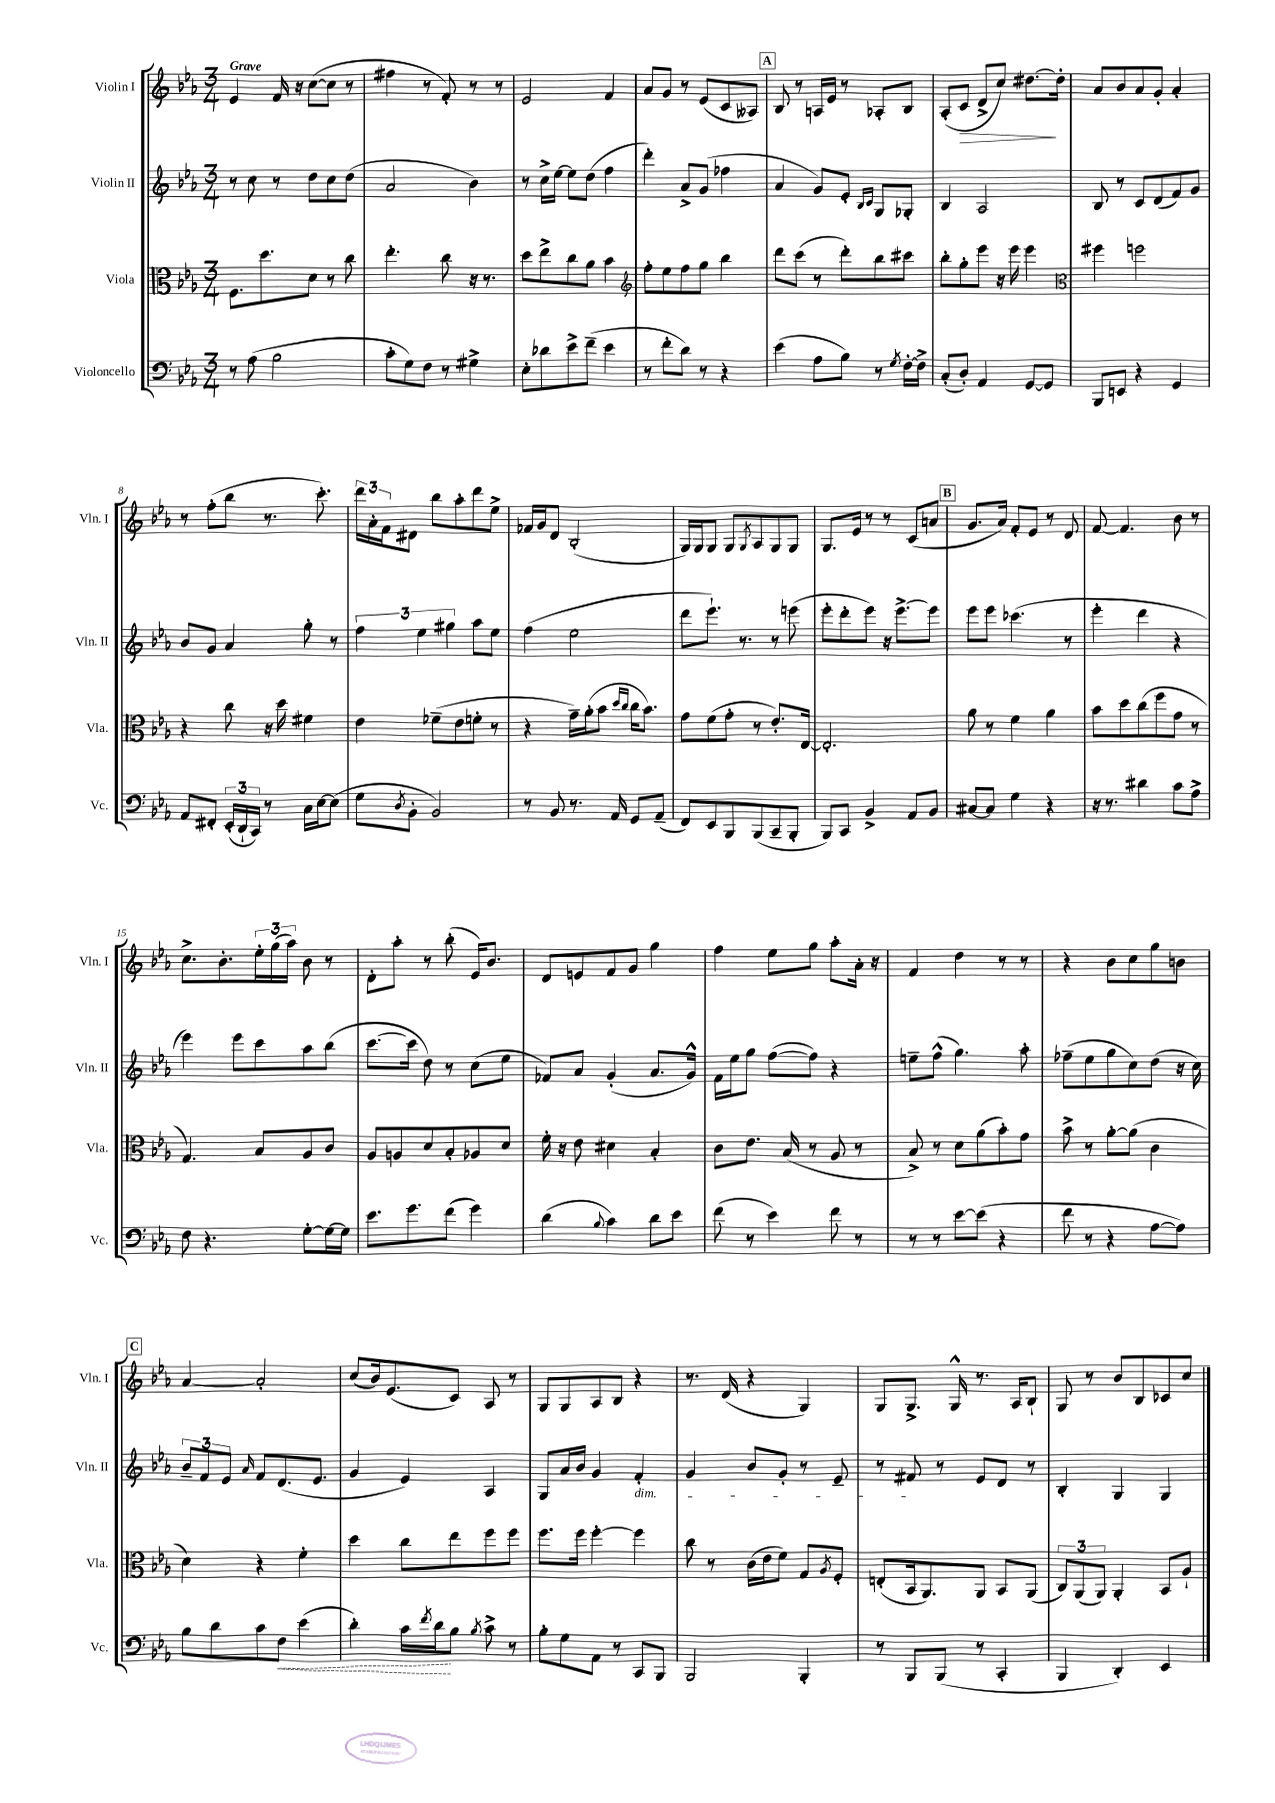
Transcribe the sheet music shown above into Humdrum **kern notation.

**kern	**kern	**kern	**kern
*staff4	*staff3	*staff2	*staff1
*clefF4	*clefC3	*clefG2	*clefG2
*k[b-e-a-]	*k[b-e-a-]	*k[b-e-a-]	*k[b-e-a-]
*M3/4	*M3/4	*M3/4	*M3/4
8r	8.F	8r	4e-
(8A-	.	8cc	.
.	8.dd	.	.
2B-	.	8r	16f
.	.	.	16r
.	8d	8dd	([8cc
.	8r	8cc	8cc]
.	8cc	(8dd	8r
=	=	=	=
8c'	4.ee-'	2a-	4ff#
8G)	.	.	.
8F	.	.	8r
8r	8cc	.	8f')
4G#^	16r	4b-)	8r
.	8.r	.	.
.	.	.	8r
=	=	=	=
8E-'	8dd	8r	2e-
8d-	8ee-^	16cc^	.
.	.	[16ee-	.
8e-^	8cc	8ee-]	.
(8f~	8a-	(8dd	.
4e-	4b-	4ff	4f
=	=	=	=
*	*clefG2	*	*
8r	8ff'	4ddd')	8a-
8f'	8ee-	.	8g
8d)	8ff	8a-^	8r
8r	8gg	(8g	(8e-
4r	4bb-	4ff-	8c
.	.	.	8A--)
=	=	=	=
(4e-	8ddd	4a-	8B-
.	(8ccc	.	8r
8A-	8r	8g)	16A
.	.	.	16e-
8B-)	8ddd')	8e-'	8r
.	.	16qqB-	.
.	.	16qqc	.
8r	8bb-	8G	8A-'
8qG	.	.	.
[16F'	8ccc#	8G-'	8B-
16F^]	.	.	.
=	=	=	=
(8C'	8bb-'	4B-	(8A-'
8D')	8gg'	.	8c
4AA-	8eee-	2A-	8d^
.	16r	.	8cc)
.	16eee-	.	.
[8GG	4eee-	.	[8.dd#
8GG]	.	.	.
.	.	.	16dd#']
=	=	=	=
*	*clefC3	*	*
8BBB-	4ff#	8B-	8a-
8EE	.	8r	8b-
4r	2ff	8c	8a-
.	.	(8d	8g'
4GG	.	8f)	4a-'
.	.	8g	.
=	=	=	=
8AA-	4r	8b-	8r
8FF#'	.	8g	(8ff'
(24EE-'	8cc	4a-	8bb-
24DD`	.	.	.
24CC)	.	.	.
8r	16r	.	8.r
.	16dd	.	.
16C	4f#	8gg'	.
[16E-	.	.	8.ccc')
(8E-]	.	8r	.
=	=	=	=
8G	4e-	6ff	24ddd
.	.	.	24a-'
.	.	.	24f
8qD	.	.	.
8BB-'	.	.	8d#
.	.	6ee-	.
2BB-)	(8f-~	.	8bb-
.	.	6gg#	.
.	8e-	.	8aa-'
.	8f'	8aa-	8ddd
.	8r	8ee-	8ee-^
=	=	=	=
8r	4r	(4ff	16f-
.	.	.	16g
8BB-	.	.	8d
8.r	16g~)	2ee-	(2B-'
.	(16a-'	.	.
.	8b-	.	.
16AA-	.	.	.
.	16qqdd	.	.
.	16qqcc	.	.
8GG	16cc	.	.
.	8.b-)	.	.
(8AA-~	.	.	.
=	=	=	=
8FF)	8g	8ddd	16G)
.	.	.	16G
8EE-	(8f	8.eee-`)	8G
8BBB-	8g'	.	8G
.	.	8.r	.
.	.	.	8qG
(8BBB-	8r	.	8A-
8CC~	8.e-')	8r	8G
8BBB-'	.	(8eee	8G
.	[16E-	.	.
=	=	=	=
8BBB-)	2.E-']	8eee-'	8.G
8CC	.	8ddd'	.
.	.	.	16e-
4BB-^	.	8eee-)	8r
.	.	16r	8r
.	.	[8.eee-^	.
8AA-	.	.	(8c
8BB-	.	8eee-]	8a
=	=	=	=
[8C#	8a-	8eee-	8.g
8C#]	8r	8eee-	.
.	.	.	16a-)
4G	4f	(4.ccc-	8f'
.	.	.	8e-
4r	4a-	.	8r
.	.	8r	8d
=	=	=	=
16r	8b-	4eee-'	[8f
8.r	.	.	.
.	8dd	.	4.f]
4d#	(8cc	4ddd	.
.	8ff	.	.
8c	8g	4r	8b-
8A-^	8r	.	8r
=	=	=	=
8F	4.G)	4eee-)	8.cc^
4.r	.	.	.
.	.	.	8.b-'
.	.	8eee-	.
.	8B-	8ccc	24ee-'
.	.	.	(24gg
.	.	.	24aa-)
[8G'	8A-	8aa-	8b-
16G_	8c	(8bb-	8r
16G]	.	.	.
=	=	=	=
8.e-	8A-	[8.ccc	8d'
.	8A	.	8aa-'
8.g	.	16ccc]	.
.	8d	8dd)	8r
(8f	8B-'	8r	(8bb-'
4g)	8A-	(8cc	16e-)
.	.	.	8.b-
.	8d	8ee-	.
=	=	=	=
(4d	16f'	8f-)	8d
.	16r	.	.
.	8e-	8a-	8e
8qqB-	.	.	.
4c)	4d#	(4g'	8f
.	.	.	8g
8d	4B-'	8.a-	4gg
8e-	.	.	.
.	.	16g^^)	.
=	=	=	=
(8f	8c	16f	4ff
.	.	16ee-	.
8r	8.e-	8gg	.
4e-)	.	([8ff	8ee-
.	(16B-	.	.
.	8r	8ff])	8gg
8f	8A-	4r	8aa-'
8r	8r	.	16a-'
.	.	.	16r
=	=	=	=
8r	8B-^)	8ee~	4f
8r	8r	(8ff^^	.
[8e-	8d	4.gg)	4dd
(8e-]	(8a-	.	.
4r	8b-')	.	8r
.	8g	8aa-'	8r
=	=	=	=
8f	8b-^	(8ff-~	4r
8r	8r	8ee-	.
4r	[8a-'	8gg	8b-
.	(8a-]	8cc)	8cc
[8A-	4c	(8dd	8gg
8A-])	.	16r	8b
.	.	16cc)	.
=	=	=	=
8B-	4d)	12b-~	[4a-
.	.	12f	.
8d	.	.	.
.	.	12e-	.
.	.	16qqa-	.
8c	4r	8f	2a-']
8F	.	(8.d	.
(4e-	4f'	.	.
.	.	8.e-	.
=	=	=	=
4d')	4dd	4g	(8cc
.	.	.	16b-)
.	.	.	(8.e-
16c	8cc	4e-)	.
8qf	.	.	.
16d	.	.	.
8B-	8ee-	.	8c)
8qB-	.	.	.
8c^	8ff	4A-	8A-
8r	8ff	.	8r
=	=	=	=
8B-'	8.ff	8G	8G
8G	.	16a-	8G
.	16ff	16b-	.
8AA-	[4ff'	4g	8A-
8r	.	.	8B-
8CC	4ff]	4f'	4r
8BBB-	.	.	.
=	=	=	=
2BBB-	8cc	4g	8.r
.	8r	.	.
.	.	.	(16d
.	(16c	8b-	4r
.	16e-	.	.
.	8f)	8g'	.
4BBB-'	8G	8r	4G)
.	8qA-	.	.
.	8F'	8e-~	.
=	=	=	=
8r	(8E'	8r	8G
8BBB-	16BB-	8f#	8.G^
.	8.AA-)	.	.
(8BBB-	.	8r	.
.	.	.	16G^^
8r	8AA-	8e-	8.r
4CC'	8BB-	8d	.
.	.	.	16A-
.	(8AA-	8r	8B-`
=	=	=	=
4BBB-	12C)	4B-'	8G
.	(12AA-	.	.
.	.	.	8r
.	12AA-)	.	.
4DD')	4AA-'	4G	8b-
.	.	.	8B-
4EE-	8BB-	4G	8c-
.	8A-`	.	8cc
==	==	==	==
*-	*-	*-	*-
